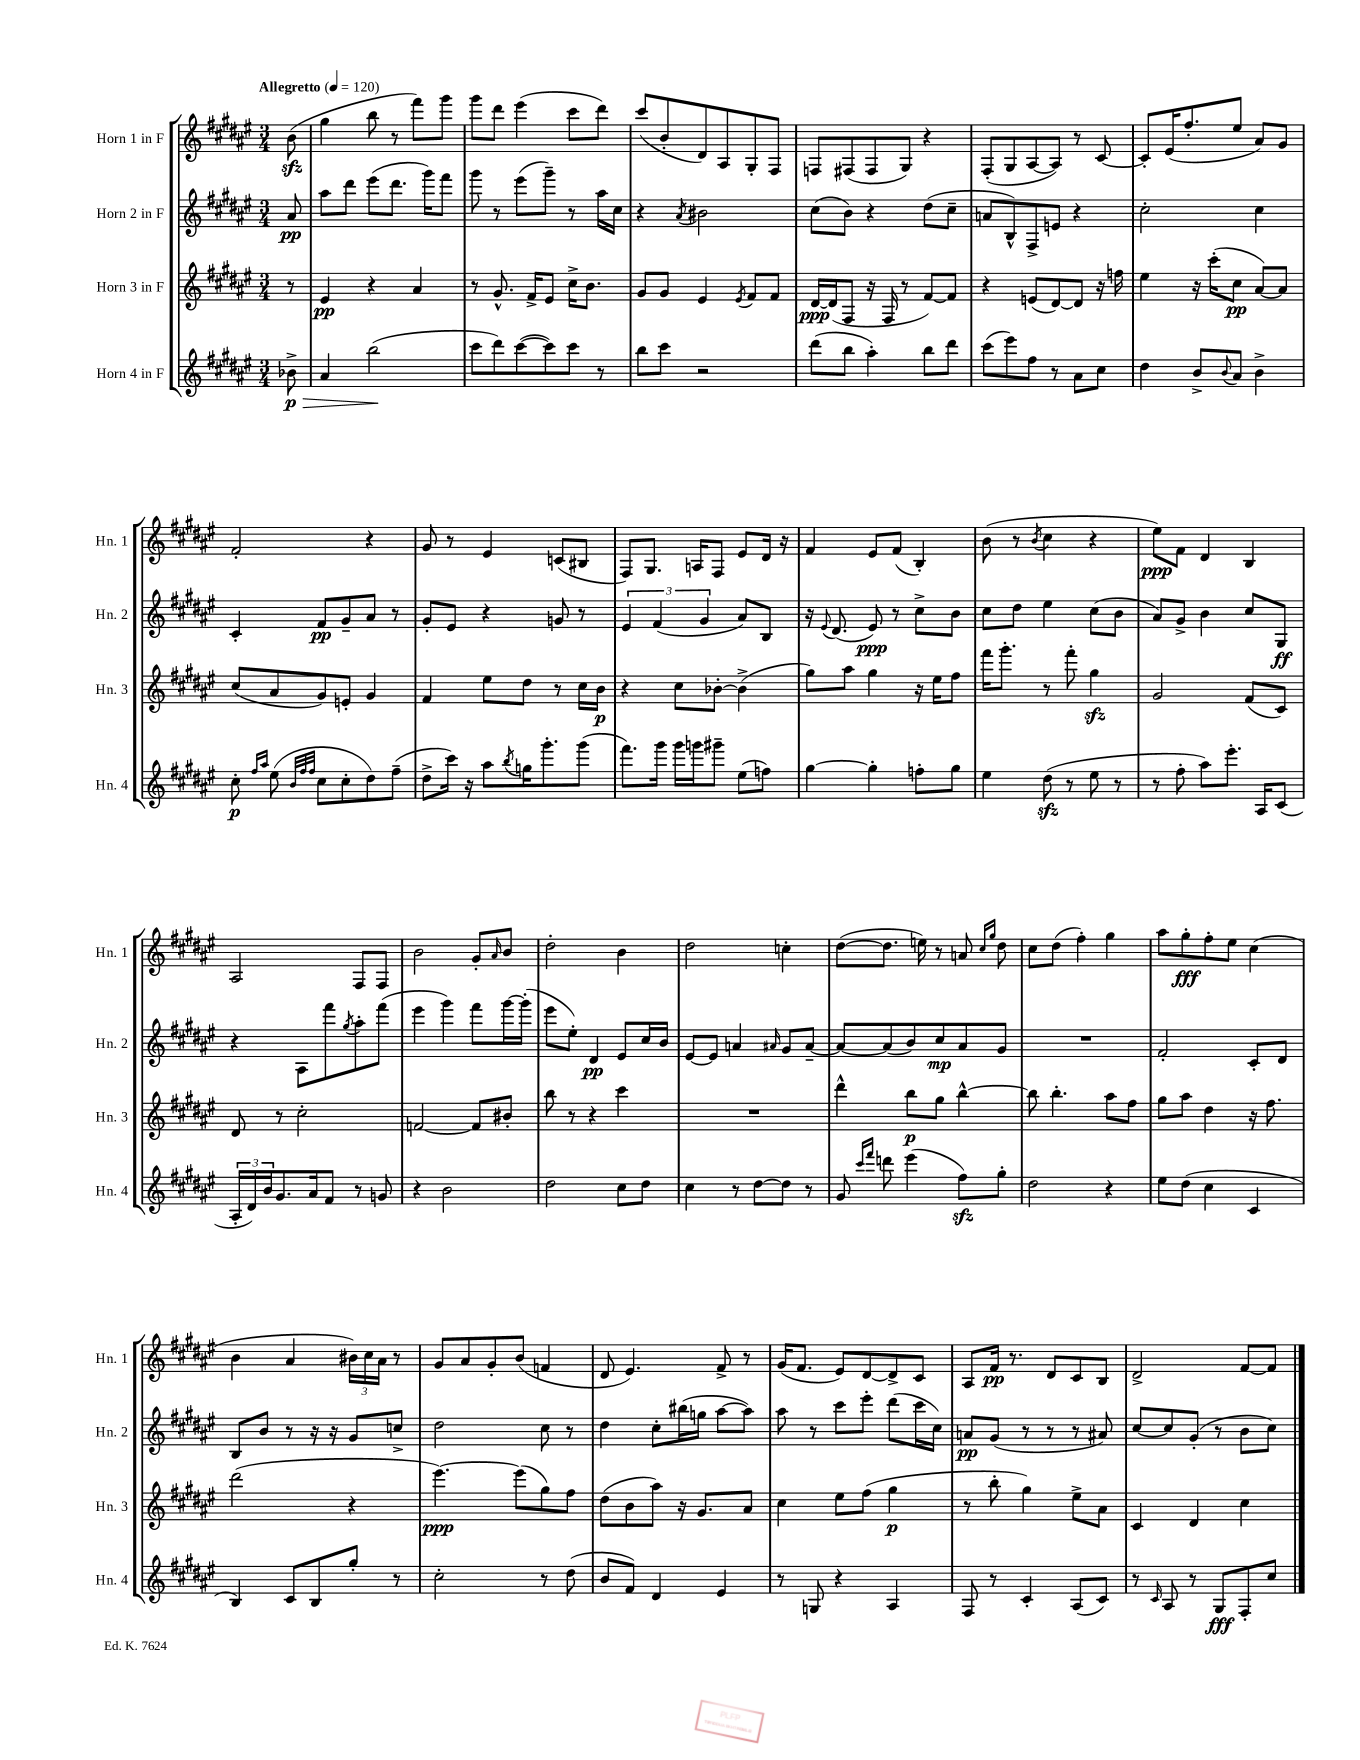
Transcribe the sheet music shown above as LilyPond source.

<<
\new StaffGroup <<
\new Staff = "s0" \with { instrumentName = "Horn 1 in F" shortInstrumentName = "Hn. 1" } {
    \clef treble \key fis \major \numericTimeSignature \time 3/4 \partial 8 \tempo "Allegretto" 4 = 120
    b'8\sfz( |
    gis''4 b''8 r8 fis'''8) gis'''8 |
    gis'''8 dis'''8 eis'''4( cis'''8 dis'''8) |
    cis'''8( b'8-. dis'8) ais8 gis8-. fis8 |
    f8 fis8( fis8 gis8) r4 |
    fis8-.( gis8 ais8~ ais8) r8 cis'8~ |
    cis'8-. eis'16( fis''8.-. eis''8 ais'8) gis'8 |
    fis'2-. r4 |
    gis'8 r8 eis'4 c'8( bis8 |
    fis8) gis8. a16 fis8 eis'8 dis'16 r16 |
    fis'4 eis'8 fis'8( b4-.) |
    b'8( r8 \acciaccatura { b'8 } cis''4 r4 |
    eis''8\ppp) fis'8 dis'4 b4 |
    ais2 fis8 fis8 |
    b'2 gis'8-. \grace { ais'16 } b'8 |
    dis''2-. b'4 |
    dis''2 c''4-. |
    dis''8~( dis''8. e''16) r8 a'8 \grace { cis''16 gis''16 } dis''8 |
    cis''8 dis''8( fis''4-.) gis''4 |
    ais''8 gis''8-.\fff fis''8-. eis''8 cis''4( |
    b'4 ais'4 \tuplet 3/2 { bis'16) cis''16 ais'16 } r8 |
    gis'8 ais'8 gis'8-. b'8( f'4 |
    dis'8 eis'4.) fis'8-> r8 |
    gis'16( fis'8. eis'8) dis'8~ dis'8-> cis'8 |
    ais8 fis'16\pp r8. dis'8 cis'8 b8 |
    dis'2-> fis'8~ fis'8 \bar "|." |
}
\new Staff = "s1" \with { instrumentName = "Horn 2 in F" shortInstrumentName = "Hn. 2" } {
    \clef treble \key fis \major \numericTimeSignature \time 3/4 \partial 8
    ais'8\pp |
    ais''8 dis'''8 eis'''8( dis'''8. gis'''16) fis'''8 |
    gis'''8 r8 eis'''8( gis'''8--) r8 ais''16 cis''16 |
    r4 \acciaccatura { ais'8 } bis'2 |
    cis''8( b'8) r4 dis''8( cis''8-- |
    a'8 b8-^) fis8-> e'8 r4 |
    cis''2-. cis''4 |
    cis'4-. fis'8\pp gis'8-- ais'8 r8 |
    gis'8-. eis'8 r4 g'8 r8 |
    \tuplet 3/2 { eis'4 fis'4( gis'4 } ais'8) b8 |
    r16 \appoggiatura { eis'8 } dis'8.( eis'8\ppp) r8 cis''8-> b'8 |
    cis''8 dis''8 eis''4 cis''8( b'8 |
    ais'8) gis'8-> b'4 cis''8 gis8\ff |
    r4 ais8 fis'''8 \acciaccatura { gis''8 } ais''8-. fis'''8( |
    eis'''4 gis'''4) fis'''8 gis'''16~ gis'''16-.( |
    eis'''8 eis''8-.) dis'4\pp eis'8 cis''16 b'16 |
    eis'8~ eis'8 a'4 \grace { ais'16 } gis'8 ais'8~-- |
    ais'8~ ais'8( b'8) cis''8\mp ais'8 gis'8 |
    R2. |
    fis'2-. cis'8-. dis'8 |
    b8 b'8 r8 r16 r16 gis'8 c''8-> |
    dis''2 cis''8 r8 |
    dis''4 cis''8-. bis''16( g''16 ais''8~ ais''8) |
    ais''8 r8 cis'''8 eis'''8-. dis'''8( cis'''16 cis''16) |
    a'8\pp gis'8( r8 r8 r8 ais'8) |
    cis''8~ cis''8 gis'8-.( r8 b'8 cis''8) \bar "|." |
}
\new Staff = "s2" \with { instrumentName = "Horn 3 in F" shortInstrumentName = "Hn. 3" } {
    \clef treble \key fis \major \numericTimeSignature \time 3/4 \partial 8
    r8 |
    eis'4\pp r4 ais'4 |
    r8 gis'8.-^ fis'16-> eis'8 cis''16-> b'8. |
    gis'8 gis'8 eis'4 \acciaccatura { eis'8 } fis'8 fis'8 |
    dis'16~\ppp dis'16( fis8 r16 fis16 r8 fis'8~) fis'8 |
    r4 e'8( dis'8~) dis'8 r16 f''16 |
    eis''4 r16 cis'''16-.( cis''8\pp ais'8~) ais'8 |
    cis''8( ais'8 gis'8) e'8-. gis'4 |
    fis'4 eis''8 dis''8 r8 cis''16 b'16\p |
    r4 cis''8 bes'8~-. bes'4->( |
    gis''8) ais''8 gis''4 r16 eis''16 fis''8 |
    fis'''16 gis'''8.-. r8 fis'''8-. gis''4\sfz |
    gis'2 fis'8( cis'8) |
    dis'8 r8 cis''2-. |
    f'2~ f'8 bis'8-. |
    b''8 r8 r4 cis'''4 |
    R2. |
    dis'''4-^ b''8\p gis''8 b''4~-^ |
    b''8 b''4.-. ais''8 fis''8 |
    gis''8 ais''8 dis''4 r16 fis''8. |
    dis'''2( r4 |
    eis'''4.~\ppp) eis'''8( gis''8) fis''8 |
    dis''8( b'8 ais''8) r16 gis'8. ais'8 |
    cis''4 eis''8 fis''8( gis''4\p |
    r8 b''8-. gis''4) eis''8-> ais'8 |
    cis'4 dis'4 cis''4 \bar "|." |
}
\new Staff = "s3" \with { instrumentName = "Horn 4 in F" shortInstrumentName = "Hn. 4" } {
    \clef treble \key fis \major \numericTimeSignature \time 3/4 \partial 8
    bes'8->\p\> |
    ais'4 b''2\!( |
    cis'''8 dis'''8) cis'''8~( cis'''8) cis'''8 r8 |
    b''8 cis'''8 r2 |
    dis'''8( b''8 ais''4-.) b''8 dis'''8 |
    cis'''8( eis'''8) fis''8 r8 ais'8 cis''8 |
    dis''4 b'8-> \appoggiatura { b'8 } ais'8 b'4-> |
    cis''8-.\p \grace { fis''16 ais''16 } eis''8( \grace { b'32 fis''32 fis''32 } cis''8 cis''8-. dis''8) fis''8--( |
    dis''8-> cis'''16) r16 ais''8 \acciaccatura { b''8 } g''16 gis'''8.-. gis'''8( |
    fis'''8.) gis'''16 gis'''16 g'''16 gis'''8-- eis''8( f''8) |
    gis''4~ gis''4-. f''8-. gis''8 |
    eis''4 dis''8\sfz( r8 eis''8 r8 |
    r8 fis''8-. ais''8) eis'''8.-. ais16 cis'8( |
    \tuplet 3/2 { ais16-. dis'16) b'16 } gis'8. ais'16 fis'8 r8 g'8 |
    r4 b'2 |
    dis''2 cis''8 dis''8 |
    cis''4 r8 dis''8~ dis''8 r8 |
    gis'8 \grace { cis'''16 fis'''16 } d'''8 eis'''4( fis''8\sfz) gis''8-. |
    dis''2 r4 |
    eis''8 dis''8( cis''4 cis'4 |
    b4) cis'8 b8 gis''8-. r8 |
    cis''2-. r8 dis''8( |
    b'8 fis'8) dis'4 eis'4 |
    r8 g8 r4 ais4 |
    fis8 r8 cis'4-. ais8( cis'8) |
    r8 \grace { cis'16 } ais8 r8 gis8\fff fis8-. cis''8 \bar "|." |
}
>>
>>
\layout { \context { \Score \remove "Bar_number_engraver" } }
